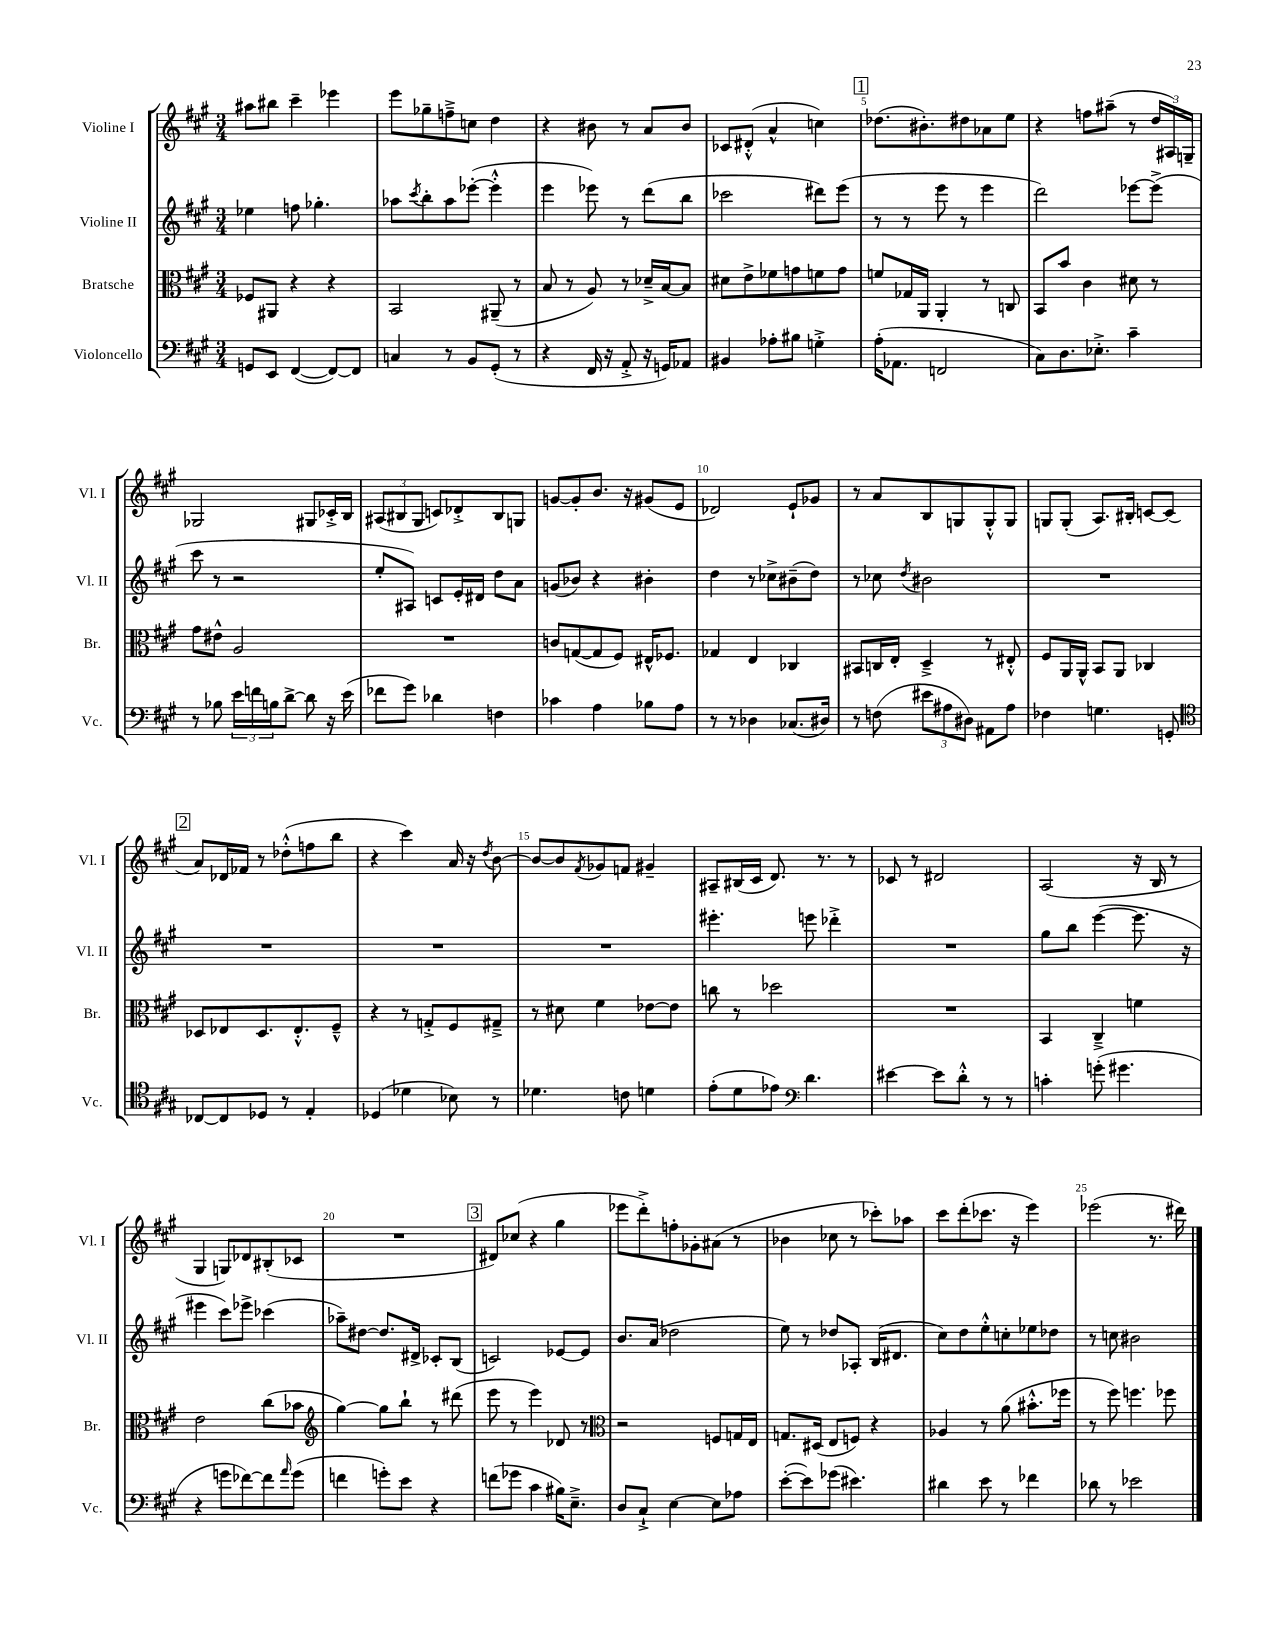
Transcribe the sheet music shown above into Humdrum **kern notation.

**kern	**kern	**kern	**kern
*staff4	*staff3	*staff2	*staff1
*clefF4	*clefC3	*clefG2	*clefG2
*k[f#c#g#]	*k[f#c#g#]	*k[f#c#g#]	*k[f#c#g#]
*M3/4	*M3/4	*M3/4	*M3/4
8GG	8F-	4ee-	8aa#
8EE	8AA#	.	8bb#
([4FF#	4r	8ff	4ccc#~
.	.	4.gg-'	.
8FF#_)	4r	.	4eee-
8FF#]	.	.	.
=	=	=	=
4C	2BB	8aa-	8eee
.	.	8qccc#	.
.	.	8bb'	8gg-~
8r	.	8aa-	8ff~^
8BB	.	([8eee-'	8cc
(8GG#'	(8AA#~	4eee-'^^]	4dd
8r	8r	.	.
=	=	=	=
4r	8B	4eee	4r
.	8r	.	.
16FF#	8A)	8eee-)	8b#
16r	.	.	.
8AA'^	8r	8r	8r
16r	16d-~^	(8ddd	8a
16GG)	[16B	.	.
8AA-	8B]	8bb	8b#
=	=	=	=
4BB#	8d#	2ccc-	8c-
.	8e^	.	(8d#'^^
8A-'	8f-	.	4a^^
8B#	8g	.	.
4G'^	8f	8ddd#)	4cc)
.	8g	(8eee	.
=	=	=	=
(16A'	8f	8r	(8.dd-
8.AA-	.	.	.
.	16G-	8r	.
.	16AA	.	8.b#')
2FF	4AA'	8eee	.
.	.	8r	8dd#
.	8r	4eee	8a-
.	8C	.	8ee
=	=	=	=
8C#)	8BB	2ddd)	4r
8.D	8b	.	.
.	4c#	.	8ff
8.E-'^	.	.	.
.	.	.	(8aa#~
4c#~	8d#	[8eee-	8r
.	8r	(8eee-^]	24dd
.	.	.	24A#)
.	.	.	24G~
=	=	=	=
8r	8g#	8ccc#	2G-
8B-	8e#^^	8r	.
24e	2A	2r	.
24f	.	.	.
24B	.	.	.
[8d^	.	.	.
8d]	.	.	8G#
16r	.	.	16c-'^
(16e	.	.	16B
=	=	=	=
8f-	2.r	8ee'	(12A#
.	.	.	12B#
8g#)	.	8A#)	.
.	.	.	12G#
4d-	.	8c	8c)
.	.	16e'	8d-'^
.	.	16d#	.
4F	.	8dd	8B#
.	.	8a	8G
=	=	=	=
4c-	8c	(8g	[8g
.	([8G	8b-)	8g']
4A	8G]	4r	8.b
.	8F#)	.	.
.	.	.	16r
8B-	16E#^^	4b#'	(8g#
.	8.F-	.	.
8A	.	.	8e
=	=	=	=
8r	4G-	4dd	2d-)
8r	.	.	.
4D-	4E	8r	.
.	.	8cc-^	.
(8.C-	4C-	(8b#~	8e`
.	.	8dd)	8g-
16D#)	.	.	.
=	=	=	=
8r	8BB#	8r	8r
(8F	16C	8cc-	8a
.	16E'	.	.
.	.	8qdd	.
12e#	4D~^	2b#	8B
12A#	.	.	.
.	.	.	8G
12D#)	.	.	.
8AA#	8r	.	8G'^^
8A#	8E#'^^	.	8G
=	=	=	=
4F-	8F#	2.r	8G
.	16AA	.	(8G'
.	16AA^^	.	.
4.G	8BB	.	8.A)
.	8AA	.	.
.	.	.	16B#'
.	4C-	.	[8c
8GG'	.	.	(8c]
=	=	=	=
*clefC4	*	*	*
[8C-	8D-	2.r	8a)
8C-]	8E-	.	16d-
.	.	.	16f-
8D-	8.D-	.	8r
8r	.	.	(8dd-'^^
.	8.E-'^^	.	.
4E'	.	.	8ff
.	8F#~^^	.	8bb
=	=	=	=
(4D-	4r	2.r	4r
4d-	8r	.	4ccc#)
.	8G'^	.	.
8B-)	8F#	.	16a
.	.	.	16r
.	.	.	8qdd
8r	8G#~^	.	[8b
=	=	=	=
4.d-	8r	2.r	8b_
.	8d#	.	8b]
.	.	.	8qf#
.	4f#	.	8g-
8c	.	.	8f
4d	[8e-	.	4g#~
.	8e-]	.	.
=	=	=	=
(8e'	8cc	4.eee#'	8A#~
8d	8r	.	(16B#
.	.	.	16c#
8e-)	2dd-	.	8.d)
*clefF4	*	*	*
4.d	.	8eee	.
.	.	.	8.r
.	.	4ddd-'^	.
.	.	.	8r
=	=	=	=
[4e#	2.r	2.r	8c-
.	.	.	8r
8e#]	.	.	2d#
8d'^^	.	.	.
8r	.	.	.
8r	.	.	.
=	=	=	=
4c'	4BB	8gg#	(2A
.	.	8bb	.
(8g'	4C#~^	([4eee	.
4.g#	.	.	.
.	4f	8.eee]	16r
.	.	.	16B
.	.	.	8r
.	.	16r	.
=	=	=	=
4r	2e	4eee#	4G#
8g	.	8ccc#)	8G)
[8f-)	.	8eee-^	8d-
8f-]	(8cc#	(4ccc-	(8B#'
16qqa	.	.	.
(8g	8b-	.	8c-
=	=	=	=
*	*clefG2	*	*
4f	[4gg#)	8aa-~)	2.r
.	.	[8dd#	.
8g')	8gg#]	8.dd#]	.
8e	8bb`	.	.
.	.	16d#^	.
4r	8r	8c-'	.
.	(8ddd#	(8B	.
=	=	=	=
(8f	8eee	2c)	8d#)
8g-	8r	.	(8cc-
4c#	4eee)	.	4r
16B#)	8d-	[8e-	4gg#
8.E~^	.	.	.
.	8r	8e-]	.
=	=	=	=
*	*clefC3	*	*
8D	2r	8.b	8eee-
8C#`^	.	.	8ddd'^)
.	.	(16a	.
[4E	.	2dd-	8ff'
.	.	.	8g-'
8E]	8F	.	(8a#
8A-	16G	.	8r
.	16E	.	.
=	=	=	=
([8e'	8.G	8ee)	4b-
8e])	.	8r	.
.	(16D#	.	.
(8g-	8E	8dd-	8cc-
4.e#)	8F)	8A-'	8r
.	4r	(16B	8ccc-')
.	.	8.d#	.
.	.	.	8aa-
=	=	=	=
4d#	4A-	8cc#)	8ccc#
.	.	8dd	(8ddd'
8e	8r	8ee'^^	8.ccc-
8r	(8a	8cc'	.
.	.	.	16r
4f-	8.b#'^^	8ee-	4eee)
.	.	8dd-	.
.	16ff-	.	.
=	=	=	=
8d-	8r	8r	(2eee-
8r	8ff#)	8cc	.
2e-	4.ff	2b#	.
.	.	.	8.r
.	8ff-	.	.
.	.	.	16ddd#)
==	==	==	==
*-	*-	*-	*-
